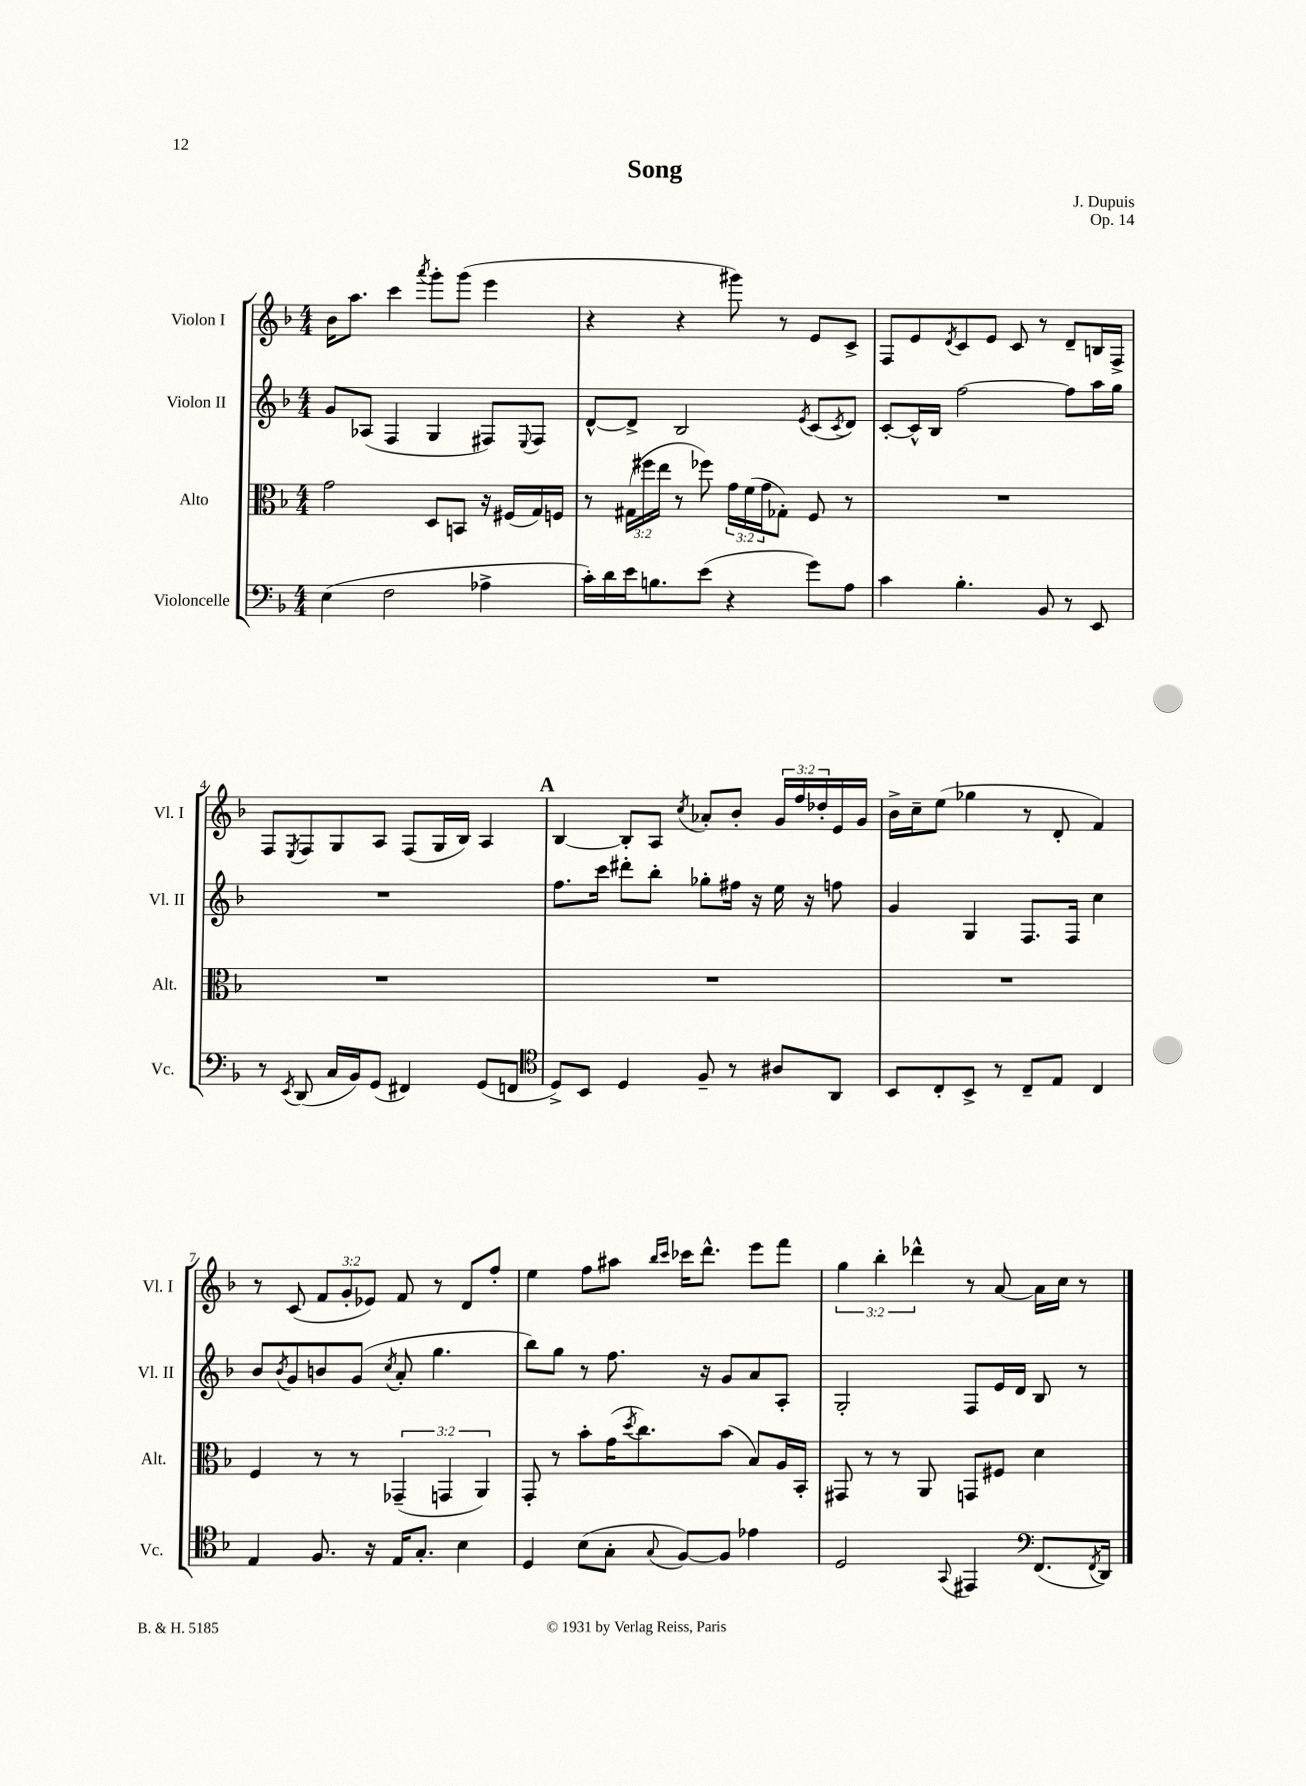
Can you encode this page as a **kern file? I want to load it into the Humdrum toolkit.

**kern	**kern	**kern	**kern
*staff4	*staff3	*staff2	*staff1
*clefF4	*clefC3	*clefG2	*clefG2
*k[b-]	*k[b-]	*k[b-]	*k[b-]
*M4/4	*M4/4	*M4/4	*M4/4
(4E	2g	8g	16b-
.	.	.	8.aa
.	.	(8A-	.
2F	.	4F	4ccc
.	.	.	8qaaa
.	8D	4G	8ggg'
.	8BB	.	(8ggg
4A-^	16r	8F#)	4eee
.	(16F#	.	.
.	.	8qqE	.
.	16G)	8F#	.
.	16F	.	.
=	=	=	=
16c')	8r	[8d^^	4r
16d	.	.	.
16e	(24G#	8d^]	.
.	24ff#	.	.
8.B	.	.	.
.	24ee	.	.
.	8r	2B-	4r
(8e	8ff-)	.	.
4r	24g	.	8ggg#)
.	(24f	.	.
.	24g	.	.
.	8G-')	.	8r
.	.	8qe	.
8g)	8F	(8c	8e
.	.	8qc	.
8A	8r	8d)	8c^
=	=	=	=
4c	1r	[8c'	8F
.	.	16c^^]	8e
.	.	16B-	.
.	.	.	8qd
4.B-'	.	[2ff	8c
.	.	.	8e
.	.	.	8c
8BB-	.	.	8r
8r	.	8ff]	8d~
8EE	.	16aa	16B
.	.	16gg	16F^
=	=	=	=
8r	1r	1r	8F
8qEE	.	.	8qE
(8DD	.	.	8F
16C	.	.	8G
16BB-)	.	.	.
(8GG	.	.	8A
4FF#)	.	.	(8F
.	.	.	16G
.	.	.	16B-)
(8GG	.	.	4A
8FF	.	.	.
=	=	=	=
*clefC4	*	*	*
8D^)	1r	8.ff	[4B-
8BB-	.	.	.
.	.	16ccc	.
4D	.	8ddd#'	8B-']
.	.	8bb-'	8A
.	.	.	8qcc
8F~	.	8gg-'	8a-'
8r	.	16ff#	8b-'
.	.	16r	.
8A#	.	16ee	24g
.	.	.	24ff
.	.	16r	.
.	.	.	24dd-'
8AA	.	8ff	16e
.	.	.	16g
=	=	=	=
8BB-	1r	4g	16b-^
.	.	.	16cc~
8C'	.	.	(8ee
8BB-^	.	4G	4gg-
8r	.	.	.
8C~	.	8.F	8r
8E	.	.	8d'
.	.	16F	.
4C	.	4cc	4f)
=	=	=	=
4E	4F	8b-	8r
.	.	8qb-	.
.	.	8g	(8c
8.F	8r	8b	12f
.	.	.	12g'
.	8r	(8g	.
.	.	.	12e-)
16r	.	.	.
.	.	8qcc	.
16E	(6GG-~	8a'	8f
8.G'	.	.	.
.	.	4.gg	8r
.	6GG	.	.
4B-	.	.	8d
.	6AA)	.	.
.	.	.	8ff'
=	=	=	=
4D	8GG'	8bb-)	4ee
.	8r	8gg	.
(8B-	8b-'	8r	8ff
8G'	(16g	8.ff	8aa#
.	8qdd	.	.
.	8.cc)	.	.
.	.	.	16qqbb-
8qqG	.	.	16qqccc
[8F)	.	.	16ccc-
.	.	16r	8.ddd^^
8F]	(8b-	8g	.
4e-	8B-)	8a	8eee
.	16A	8A'	8fff
.	16BB-'	.	.
=	=	=	=
2D	8GG#	2G'	6gg
.	8r	.	.
.	.	.	6bb-'
.	8r	.	.
.	.	.	6ddd-^^
.	8AA	.	.
8qqGG	.	.	.
4EE#	8GG	8F	8r
.	8F#	16e	[8a
.	.	16d	.
*clefF4	*	*	*
(8.FF	4d	8B-	16a]
.	.	.	16cc
.	.	8r	8r
8qFF	.	.	.
16DD)	.	.	.
==	==	==	==
*-	*-	*-	*-
